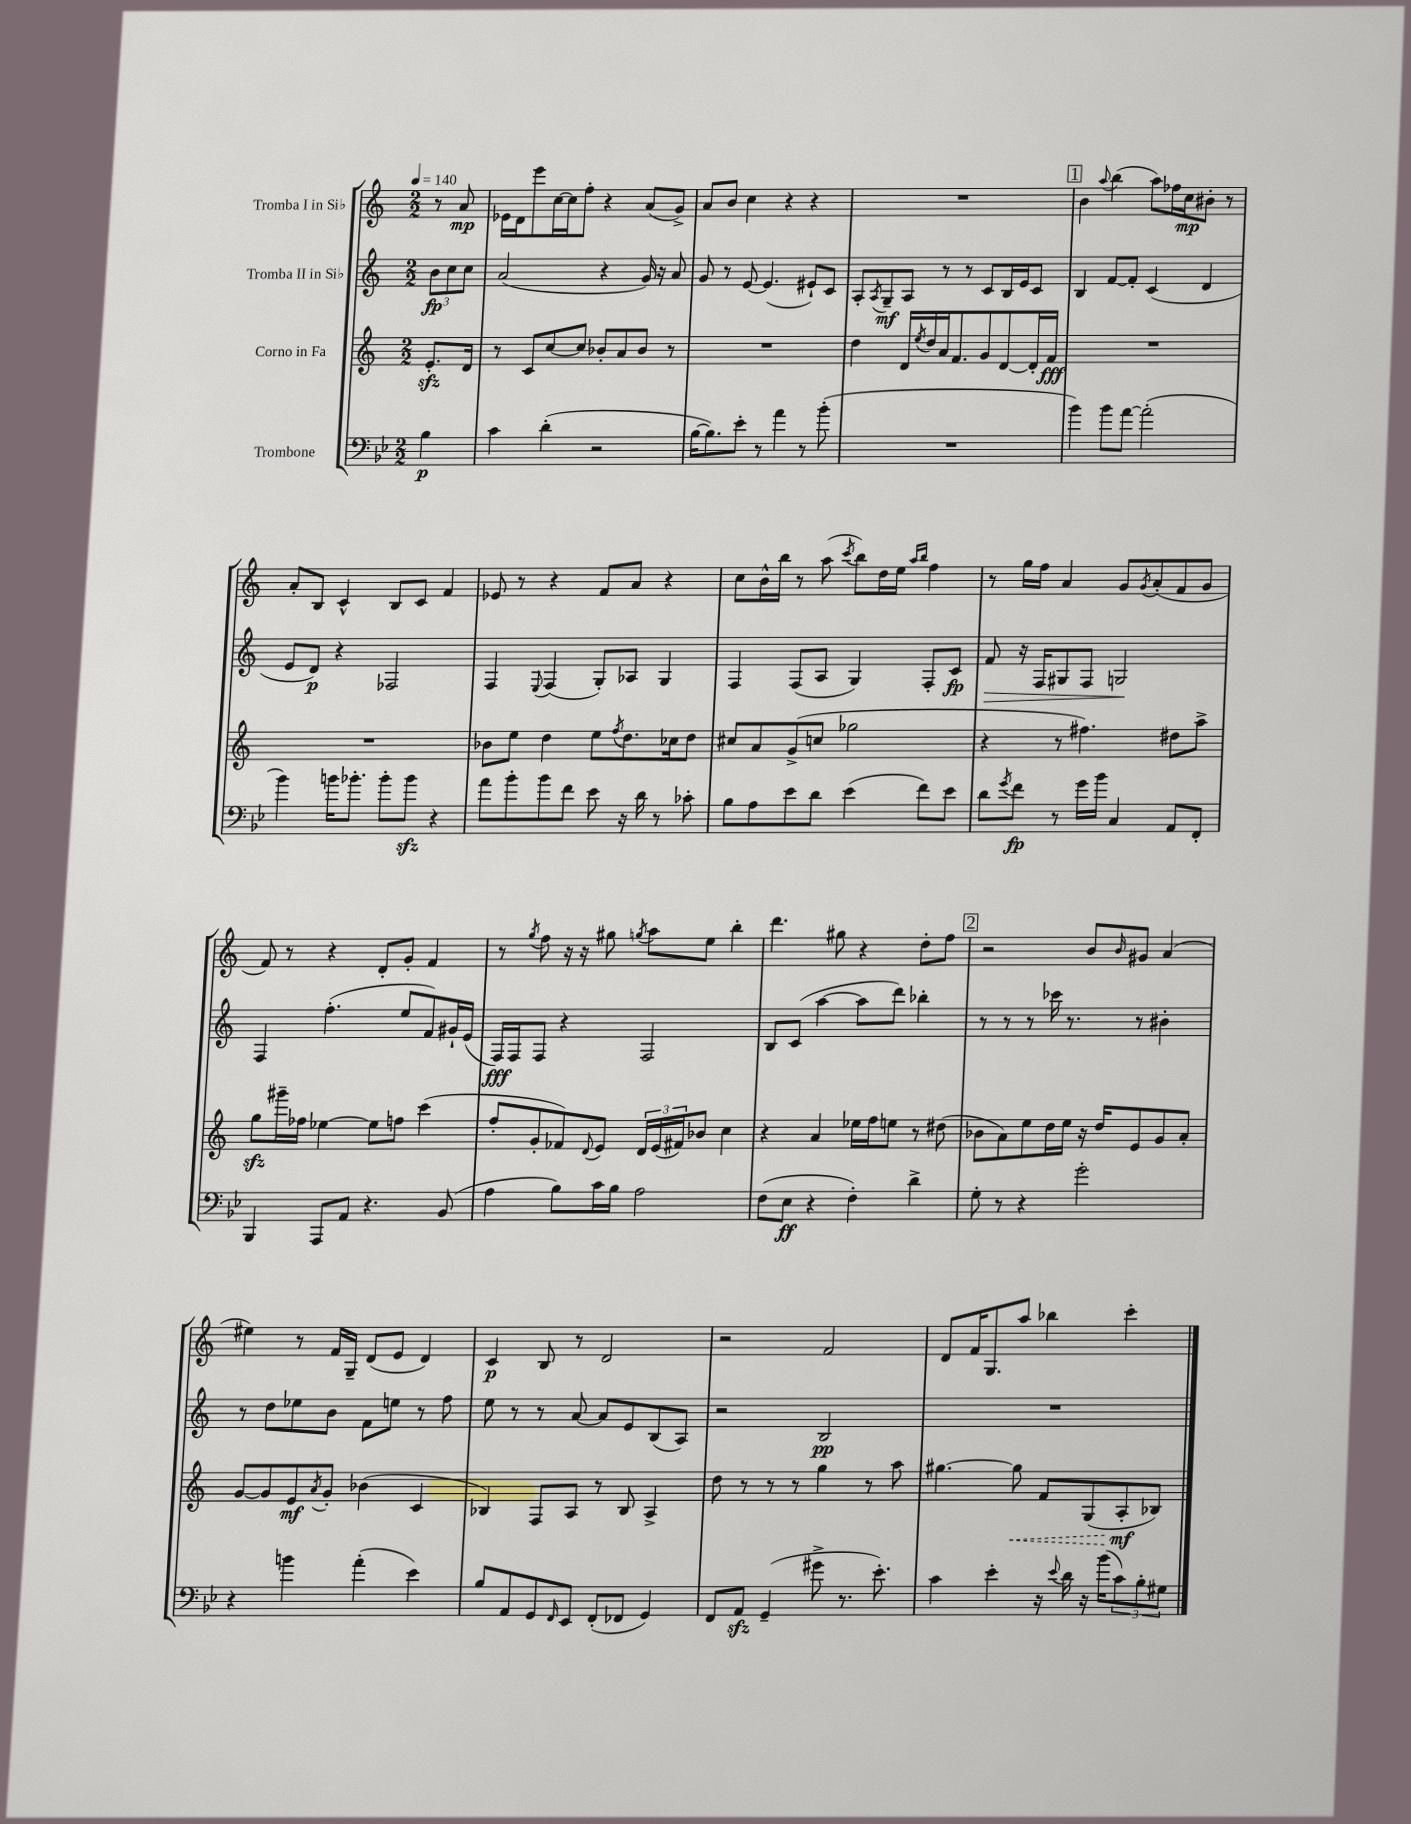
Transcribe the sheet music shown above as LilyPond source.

<<
\new StaffGroup <<
\new Staff = "s0" \with { instrumentName = "Tromba I in Sib" } {
    \clef treble \key c \major \numericTimeSignature \time 2/2 \partial 4 \tempo 4 = 140
    r8 a'8\mp |
    ees'16 d'16 e'''8 c''16~ c''16 f''8-. r4 a'8( g'8->) |
    a'8 b'8 c''4 r4 r4 |
    R1 |
    \mark \markup { \box "1" } b'4 \appoggiatura { a''8 } b''4( a''8) fes''16 c''16\mp bis'8-. r8 |
    a'8-. b8 c'4-^ b8 c'8 f'4 |
    ees'8 r8 r4 f'8 a'8 r4 |
    c''8 b'16-^ b''16 r8 a''8( \acciaccatura { c'''8 } b''8) d''16 e''16 \grace { a''16 b''16 } f''4 |
    r8 g''16 f''16 a'4 g'8 \acciaccatura { g'8 } a'8-.( f'8 g'8 |
    f'8) r8 r4 d'8-. g'8-. f'4 |
    r8 \acciaccatura { g''8 } f''8 r16 r16 gis''8 \acciaccatura { g''8 } a''8 e''8 b''4-. |
    d'''4. gis''8 r4 d''8-. f''8 |
    \mark \markup { \box "2" } r2 b'8 \grace { b'16 } gis'8 a'4( |
    eis''4) r8 f'16 g16-- d'8( e'8 d'4) |
    c'4\p b8 r8 d'2 |
    r2 f'2 |
    d'8 f'16 g8. a''8 bes''4 c'''4-. \bar "|." |
}
\new Staff = "s1" \with { instrumentName = "Tromba II in Sib" } {
    \clef treble \key c \major \numericTimeSignature \time 2/2 \partial 4
    \tuplet 3/2 { b'8\fp c''8 c''8 } |
    a'2( r4 g'16) r16 a'8 |
    g'8 r8 e'8~ e'4.( eis'8-!) c'8 |
    a8-. \acciaccatura { a8 } g8--\mf a8 r8 r8 c'8 b16 e'16 c'8 |
    \mark \markup { \box "1" } b4 f'8~ f'8-. c'4( d'4 |
    e'8 d'8\p) r4 fes2 |
    f4 \appoggiatura { e8 } f4( g8-.) aes8 g4 |
    f4 f8( a8 g4) f8-. c'8\fp |
    f'8\> r16 f16 gis8 f8 g2\! |
    f4 f''4.-.( e''8 f'8) gis'16-! e'16( |
    f16\fff) f16 f8 r4 f2 |
    b8 c'8( a''4~ a''8 d'''8) bes''4-. |
    \mark \markup { \box "2" } r8 r8 r8 ces'''16 r8. r8 bis'4-. |
    r8 d''8 ees''8 b'8 f'8 e''8 r8 f''8 |
    e''8 r8 r8 a'8~ a'8 e'8 b8( a8) |
    r2 b2\pp |
    R1 \bar "|." |
}
\new Staff = "s2" \with { instrumentName = "Corno in Fa" } {
    \clef treble \key c \major \numericTimeSignature \time 2/2 \partial 4
    e'8.-.\sfz d'16 |
    r8 c'8 c''8~ c''8 bes'8-. a'8 bes'8 r8 |
    R1 |
    d''4 d'16 \acciaccatura { e''8 } d''16 a'16 f'8. g'8 d'8~ d'16-. f'16\fff |
    \mark \markup { \box "1" } R1 |
    R1 |
    bes'8 e''8 d''4 e''8 \acciaccatura { f''8 } d''8. ces''16 d''8 |
    cis''8 a'8 g'8->( c''8 ges''2 |
    r4 r8 fis''4.) dis''8 a''8-> |
    g''8\sfz gis'''16-- fes''16 ees''4~ ees''8 f''8 c'''4( |
    f''8-. g'8-. fes'8) \appoggiatura { d'8 } e'8 \tuplet 3/2 { d'16 e'16( fis'16) } bes'8 c''4 |
    r4 a'4 ees''16 f''16 e''8 r8 dis''8( |
    \mark \markup { \box "2" } bes'8 a'8) e''8 d''16 e''16 r16 d''16 e'8 g'8 a'8-. |
    g'8~ g'8 e'8\mf \acciaccatura { a'8 } g'8-. bes'4( c'4 |
    bes4) f8 a8 r8 bes8 a4-> |
    d''8 r8 r8 r8 g''4 r8 a''8 |
    gis''4.~ \once \override Hairpin.style = #'dashed-line gis''8\< f'8 g8( a8-.\mf\! bes8) \bar "|." |
}
\new Staff = "s3" \with { instrumentName = "Trombone" } {
    \clef bass \key bes \major \numericTimeSignature \time 2/2 \partial 4
    bes4\p |
    c'4 d'4-.( r2 |
    bes16~ bes8.) ees'8-. r8 a'4 r8 bes'8-.( |
    R1 |
    \mark \markup { \box "1" } bes'4) bes'8 a'8~ a'2-.( |
    bes'4) b'16 bes'8.-. bes'8-. bes'8\sfz r4 |
    a'8 bes'8-. bes'8 f'8 ees'8 r16 d'16 r8 ces'8-. |
    bes8 a8 ees'8 d'8 ees'4( f'8) ees'8 |
    d'8 \acciaccatura { g'8 } f'8\fp r8 g'16 bes'16 c4 a,8 f,8-. |
    bes,,4 a,,8 a,8 r4. bes,8( |
    a4 bes8) c'16 bes16 a2 |
    f8( ees8\ff r4 f4-.) d'4-> |
    \mark \markup { \box "2" } g8-. r8 r4 g'2-. |
    r4 b'4 a'4-.( ees'4) |
    bes8 a,8 g,8 \grace { f,16 } ees,8 f,8-.( fes,8 g,4) |
    f,8 a,8\sfz g,4--( gis'8-> r8. ees'8.-.) |
    c'4 ees'4-. r16 \appoggiatura { ees'8 } d'16 r16 bes'16( \tuplet 3/2 { c'8) bes8-. gis8 } \bar "|." |
}
>>
>>
\layout { \context { \Score \remove "Bar_number_engraver" } }
